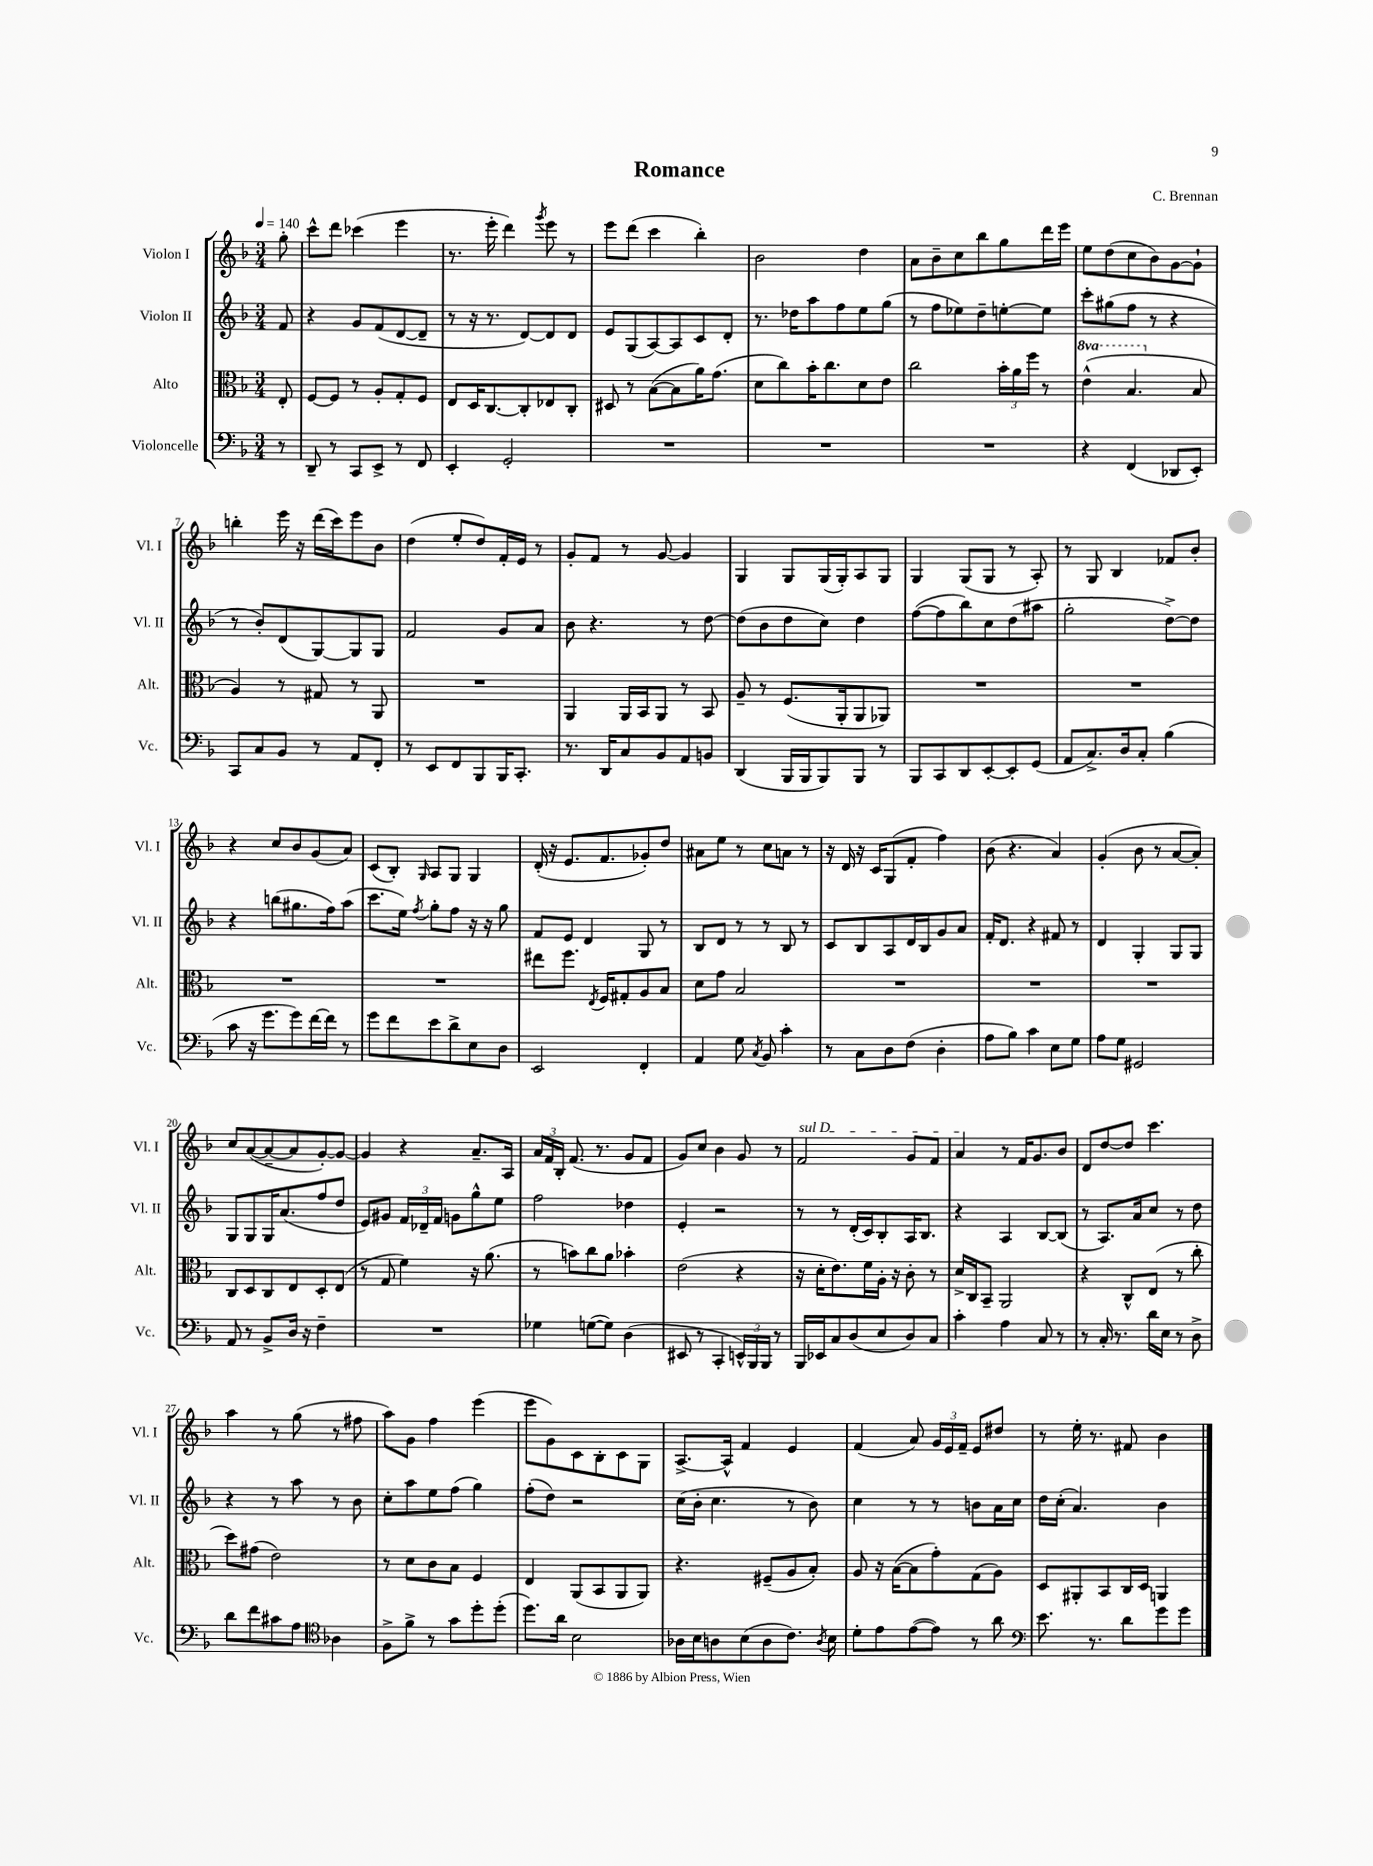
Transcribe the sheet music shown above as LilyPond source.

\header { title = "Romance" composer = "C. Brennan" }
<<
\new StaffGroup <<
\new Staff = "s0" \with { instrumentName = "Violon I" shortInstrumentName = "Vl. I" } {
    \clef treble \key f \major \numericTimeSignature \time 3/4 \partial 8 \tempo 4 = 140
    \autoBeamOff g''8-. |
    c'''8[-^ d'''8] ces'''4( e'''4 |
    r8. e'''16-. d'''4) \acciaccatura { g'''8 } e'''8 r8 |
    e'''8[ d'''8]( c'''4 bes''4-.) |
    bes'2 d''4 |
    a'8[ bes'8-- c''8 bes''8 g''8 d'''16 e'''16] |
    e''8[ d''8( c''8 bes'8) g'8~ g'8]-! |
    b''4-. e'''16 r16 d'''16[( c'''16) e'''8 bes'8] |
    d''4( e''8[-. d''8) f'16-. e'16] r8 |
    g'8[-. f'8] r8 g'8~ g'4 |
    g4 g8[ g16( g16-.) a8 g8] |
    g4 g8[( g8] r8 a8-.) |
    r8 g8 bes4 fes'8[ bes'8]-. |
    r4 c''8[ bes'8 g'8( a'8]) |
    c'8[( bes8]-.) \grace { g16 } a8[ g8] g4 |
    d'16-.( r16 e'8.[ f'8. ges'8-.) d''8] |
    ais'8[ e''8] r8 c''8[ a'8] r8 |
    r16 d'16 r16 c'16[ g8( f'8]-. f''4) |
    bes'8( r4. a'4) |
    g'4-.( bes'8 r8 a'8[~ a'8]-.) |
    c''8[ a'8~( a'8~-- a'8 g'8~-.) g'8]~ |
    g'4 r4 a'8.[-- a16] |
    \tuplet 3/2 { a'16[ f'16 bes16]-. } f'8.( r8. g'8[ f'8] |
    g'8[) c''8] bes'4 g'8 r8 |
    \once \override TextSpanner.bound-details.left.text = \markup { \italic "sul D" } f'2\startTextSpan g'8[ f'8] |
    a'4\stopTextSpan r8 f'16[ g'8. bes'8] |
    d'8[ d''8~ d''8] c'''4. |
    a''4 r8 g''8( r8 fis''8 |
    a''8[) g'8] f''4 e'''4( |
    e'''8[ g'8) c'8 bes8-. c'8 g8] |
    a8.[~-> a16]-^ f'4 e'4 |
    f'4( a'8) \tuplet 3/2 { g'16[ e'16 f'16]-- } e'8[ dis''8] |
    r8 e''16-. r8. fis'8 bes'4 \bar "|." |
}
\new Staff = "s1" \with { instrumentName = "Violon II" shortInstrumentName = "Vl. II" } {
    \clef treble \key f \major \numericTimeSignature \time 3/4 \partial 8
    \autoBeamOff f'8 |
    r4 g'8[ f'8( d'8~ d'8]-- |
    r8 r16 r8. d'8[~) d'8 d'8] |
    e'8[ g8( a8~) a8 c'8 d'8]-. |
    r8. des''16[ a''8 f''8 e''8 g''8]( |
    r8 f''8[ ees''8) d''8-- e''8~-. e''8] |
    c'''8[-. gis''8( f''8] r8 r4 |
    r8 bes'8[-.) d'8( g8~) g8 g8] |
    f'2 g'8[ a'8] |
    bes'8 r4. r8 d''8~ |
    d''8[( bes'8 d''8 c''8]) d''4 |
    f''8[~( f''8 bes''8) c''8 d''8( ais''8] |
    g''2-. d''8[~->) d''8] |
    r4 b''8[( gis''8. f''16) a''8]( |
    c'''8.[ e''16]) \acciaccatura { f''8 } g''8[-. f''8] r16 r16 g''8 |
    f'8[ e'8] d'4 g8 r8 |
    bes8[ d'8] r8 r8 bes8 r8 |
    c'8[ bes8 a8 d'16 bes16 g'8 a'8] |
    f'16[-. d'8.] r4 fis'8 r8 |
    d'4 g4-. g8[ g8] |
    g8[ g8 g16 a'8.( f''8 d''8] |
    e'8[) gis'8] \tuplet 3/2 { f'16[ des'16-- f'16] } g'8[ g''8-^ e''8] |
    f''2 des''4 |
    e'4-. r2 |
    r8 r8 d'16[-.( c'16) bes8-. a16 bes8.] |
    r4 a4 bes8[~ bes8]( |
    r8 a8.[) a'16 c''8] r8 d''8 |
    r4 r8 a''8 r8 bes'8 |
    c''8[-. a''8 e''8 f''8]( g''4) |
    f''8[-.( d''8]) r2 |
    c''16[( bes'16]-. c''4. r8 bes'8) |
    c''4 r8 r8 b'8[ a'16 c''16] |
    d''16[ c''16]-.( a'4.) bes'4 \bar "|." |
}
\new Staff = "s2" \with { instrumentName = "Alto" shortInstrumentName = "Alt." } {
    \clef alto \key f \major \numericTimeSignature \time 3/4 \set Staff.ottavationMarkups = #ottavation-simple-ordinals \partial 8
    \autoBeamOff e8-. |
    f8[~ f8] r8 a8[-. g8-. f8] |
    e8[ d16 c8.~ c8-. ees8 c8]-. |
    dis8 r8 bes8[~( bes8 a'16) g'8.]( |
    d'8[ c''8) bes'16-. c''8. d'8 e'8] |
    c''2 \tuplet 3/2 { bes'16[-. a'16 f''16] } r8 |
    \ottava #1 e''4-^( bes'4. \ottava #0 bes8 |
    a4) r8 gis8 r8 a,8 |
    R2. |
    a,4 a,16[ bes,16 a,8] r8 bes,8 |
    a8-- r8 f8.[( a,16-. a,8 aes,8]) |
    R2. |
    R2. |
    R2. |
    R2. |
    eis''8[ f''8.] \acciaccatura { e8 } f16[ gis8-. a8 bes8] |
    d'8[ g'8] bes2 |
    R2. |
    R2. |
    R2. |
    c8[ d8 c8 e8 d8-. e8]( |
    r8 g8 f'4) r16 a'8.( |
    r8 b'8[) c''8 a'8] bes'4-. |
    e'2( r4 |
    r16 d'16[-. e'8.) f'16 a16]-. r16 c'8-. r8 |
    d'16[-> c16 bes,8]-- a,2 |
    r4 c8[-^ e8]( r8 c''8-. |
    d''8[) gis'8]( e'2) |
    r8 d'8[ c'8 bes8] f4 |
    e4 a,8[( bes,8 a,8 a,8]) |
    r4. fis8[--( a8 bes8]-.) |
    a8 r16 bes16[~( bes8 g'8-.) g8( a8]) |
    d8[ ais,8-. bes,8 c16 d16] a,4 \bar "|." |
}
\new Staff = "s3" \with { instrumentName = "Violoncelle" shortInstrumentName = "Vc." } {
    \clef bass \key f \major \numericTimeSignature \time 3/4 \partial 8
    \autoBeamOff r8 |
    d,8-- r8 c,8[ e,8]-> r8 f,8 |
    e,4-. g,2-. |
    R2. |
    R2. |
    R2. |
    r4 f,4( des,8[ e,8]-.) |
    c,8[ c8 bes,8] r8 a,8[ f,8]-. |
    r8 e,8[ f,8 bes,,8 bes,,16 c,8.]-. |
    r8. d,16[ c8 bes,8 a,8 b,8] |
    d,4( bes,,16[ bes,,16 bes,,8) bes,,8] r8 |
    bes,,8[ c,8 d,8 e,8~-. e,8-. g,8]( |
    a,8[ c8.->) d16 c8]-. bes4( |
    c'8 r16 g'8.[ g'8) f'16~ f'16] r8 |
    g'8[ f'8 e'8 d'8-> e8 d8] |
    e,2 f,4-. |
    a,4 g8 \acciaccatura { c8 } bes,8 c'4-. |
    r8 c8[ d8 f8]( d4-. |
    a8[ bes8]) c'4 e8[ g8] |
    a8[ g8] gis,2 |
    a,8 r8 bes,8[-> d16] r16 f4-- |
    R2. |
    ges4 g8[~( g8]) d4( |
    eis,8 r8 c,4-. \tuplet 3/2 { e,16[-^) bes,,16 bes,,16] } r8 |
    bes,,16[ ees,16 c8 d8( e8 d8) c8] |
    c'4-. a4 c8 r8 |
    r8 c16-. r8. d'16[ e16] r8 d8-> |
    d'8[ f'8 cis'8 a8] \clef tenor aes4 |
    f8[-> f'8]-> r8 g'8[ d''8-. d''8]-.( |
    d''8.[) a'16] bes2 |
    aes16[ bes16 a8 bes8( a8 c'8.]) \acciaccatura { a8 } bes16 |
    d'8[-. e'8 e'8~( e'8]) r8 a'8 |
    \clef bass e'8. r8. d'8[ g'8 g'8] \bar "|." |
}
>>
>>
